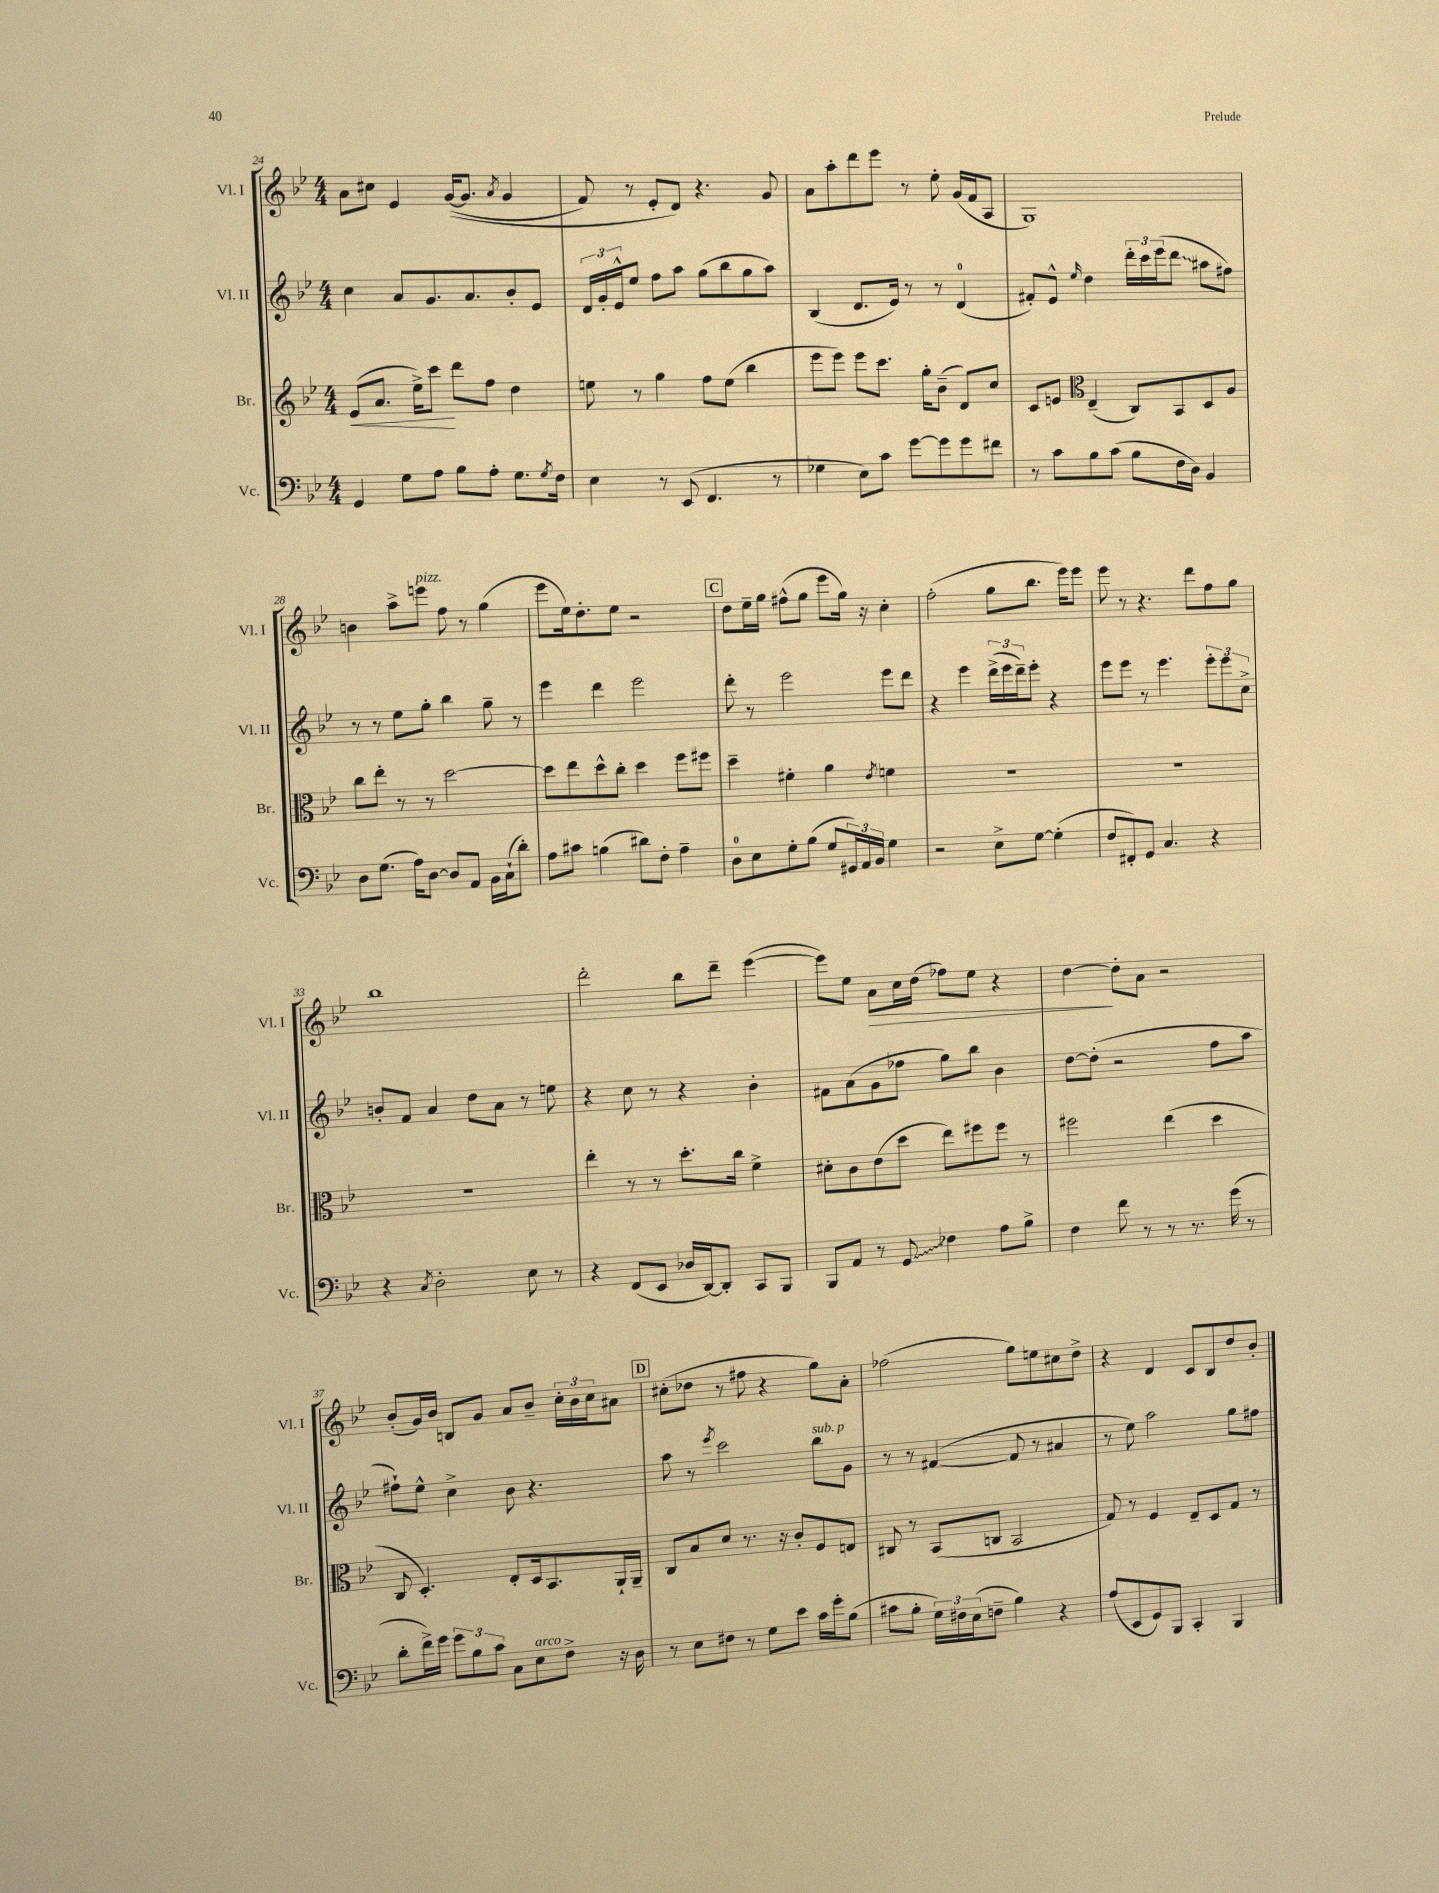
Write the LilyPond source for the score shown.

<<
\new StaffGroup <<
\new Staff = "s0" \with { instrumentName = "Vl. I" shortInstrumentName = "Vl. I" } {
    \clef treble \key bes \major \numericTimeSignature \time 4/4
    a'8 cis''8 ees'4 g'16~(\( g'8. \acciaccatura { a'8 } g'4 |
    f'8) r8 ees'8-. d'8\) r4. g'8 |
    a'8 a''8-. d'''8 ees'''8 r8 ees''8-. g'16( f'16 a8 |
    g1) |
    b'4 a''8-> e'''8^\markup { \italic "pizz." } f''8 r8 g''4( |
    ees'''8 ees''16) d''8.-. ees''8 r2 |
    \mark \markup { \box "C" } d''8 ees''16-- g''16 fis''8-^( g''8 ees'''8 g''16) r16 c''4-. |
    f''2-.( g''8 bes''8. ees'''16) ees'''8 |
    ees'''8 r8 r4. d'''8 f''8 g''8 |
    bes''1 |
    d'''2-. bes''8 d'''8-- ees'''4~( |
    ees'''8) ees''8 a'8\> c''16 d''16( fes''8) ees''8 r4 |
    d''4~\! d''8-. a'8 r2 |
    bes'8-.( g'16) bes'16 b8 g'8 a'8 bes'8-- \tuplet 3/2 { c''16-. bes'16 c''16 } ais'8 |
    \mark \markup { \box "D" } cis''8-.( des''8 r8 fis''8 r4 g''8) a'8-. |
    fes''2( g''8) e''8 cis''8 d''8-> |
    r4 d'4 c'8 bes8 d''8 bes'8-. \bar "|." |
}
\new Staff = "s1" \with { instrumentName = "Vl. II" shortInstrumentName = "Vl. II" } {
    \clef treble \key bes \major \numericTimeSignature \time 4/4
    c''4 a'8 g'8. a'8. bes'8-. ees'8 |
    \tuplet 3/2 { d'16 g'16-. ees'16-^ } ees''8 f''8 a''8 g''8( bes''8 g''8 a''8) |
    bes4( d'8. ees'16) r8 r8 d'4-0( |
    fis'8-.) ees'8-^ \grace { ees''16 } d''4 \tuplet 3/2 { d'''16-. c'''16 ees'''16( } \once \override Glissando.style = #'zigzag d'''8\glissando ais''8 fis''8) |
    r8 r8 ees''8 g''8-. bes''4 g''8-- r8 |
    ees'''4 d'''4 ees'''2 |
    \mark \markup { \box "C" } d'''8-. r8 ees'''2 ees'''8 d'''8 |
    r4 ees'''4 \tuplet 3/2 { d'''16->( ees'''16 d'''16--) } ees'''8-. r4 |
    ees'''8 ees'''8 r8 ees'''4. \tuplet 3/2 { ees'''8-. ees'''8 c''8-> } |
    b'8-. f'8 a'4 d''8 a'8 r8 e''8 |
    r4 c''8 r8 r4 bes'4-. |
    fis'8 a'8( g'8 fes''8 g''8) bes''8 bes'4 |
    d''8~ d''8-.( r2 f''8 a''8 |
    fis''8-!) ees''8-^ c''4-> bes'8 r4. |
    \mark \markup { \box "D" } a''8 r8 \acciaccatura { ees'''8 } c'''2 bes''8^\markup { \italic "sub. p" } g'8 |
    r8 r8 fis'4~( fis'8 r8 ais'4 |
    r8 ees''8) a''2 g''8 fis''8 \bar "|." |
}
\new Staff = "s2" \with { instrumentName = "Br." shortInstrumentName = "Br." } {
    \clef treble \key bes \major \numericTimeSignature \time 4/4
    ees'8\<( a'8. ees''16->) c'''8\! d'''8 f''8 d''4 |
    e''8 r8 g''4 f''8 e''8( bes''4 |
    ees'''8 ees'''8) ees'''8 c'''8. g''16-. bes'8--( d'8) c''8 |
    c'8 e'8 \clef alto ees4--( c8) bes,8 d8 a8 |
    c''8 ees''8-. r8 r8 d''2~ |
    d''8 ees''8 d''8-^ c''8-. d''4 f''8 fis''8 |
    \mark \markup { \box "C" } d''4-- fis'4-. a'4 \acciaccatura { ees'8 } f'4 |
    R1 |
    R1 |
    R1 |
    ees''4-. r8 r8 d''8.-. c''16 f'4-> |
    dis'8-. c'8 ees'8( d''8 ees''8) fis''8 fis''8 r8 |
    fis''2 ees''4( d''4 |
    c8 d4.-.) ees8-. d16 bes,8. a,16-! a,16-- |
    \mark \markup { \box "D" } c8 bes8 d'8 r8. r16 c'8-. f8 e8 |
    cis8 r8 bes,8( c8 bes,2 |
    g8) r8 f4 ees8-- d8 g8 r8 \bar "|." |
}
\new Staff = "s3" \with { instrumentName = "Vc." shortInstrumentName = "Vc." } {
    \clef bass \key bes \major \numericTimeSignature \time 4/4
    g,4 g8 a8 bes8 a8-. g8. \acciaccatura { g8 } f16 |
    ees4 r8 ees,8( f,4. r8 |
    ges4 ees8) c'8 g'8~ g'8 g'8 fis'8 |
    r8 c'8 bes8 c'8( bes8 f16 d16) bes,4 |
    d8 g8.( a16) d8~ d8 a,8 bes,16 c16-!( d'8-.) |
    a8 cis'8 b4( dis'8) f8-. a4-- |
    \mark \markup { \box "C" } d8-0 ees8 g8-. bes8( g8 \tuplet 3/2 { gis,16) a,16 bes,16 } g4 |
    r2 ees8-> g8~ g4-.( |
    f8 fis,8-.) g,8 c4. r4 |
    r4 \acciaccatura { c8 } d2-. ees8 r8 |
    r4 f,8( ees,8 des16 d,16~) d,8-. c,8 bes,,8 |
    bes,,8 a,8 r8 \once \override Glissando.style = #'zigzag g,8\glissando fes4 a8 bes8-> |
    f4 f'8 r8 r8 r8. g'16( r8 |
    d'8-. f'16->) g'16 \tuplet 3/2 { g'8 bes8 c'8 } c8 ees8^\markup { \italic "arco" } f8-> r16 d16 |
    \mark \markup { \box "D" } r8 ees8 fis8 r8 g8 ees'8 c'16 g'16-. bes8( |
    cis'8 bes8-. \tuplet 3/2 { g16) fis16 ees16( } f8-- bes4) r4 |
    a8( ees,8 g,8) bes,,8 c,4-. bes,,4 \bar "|." |
}
>>
>>
\layout { \context { \Score currentBarNumber = #24 } }
